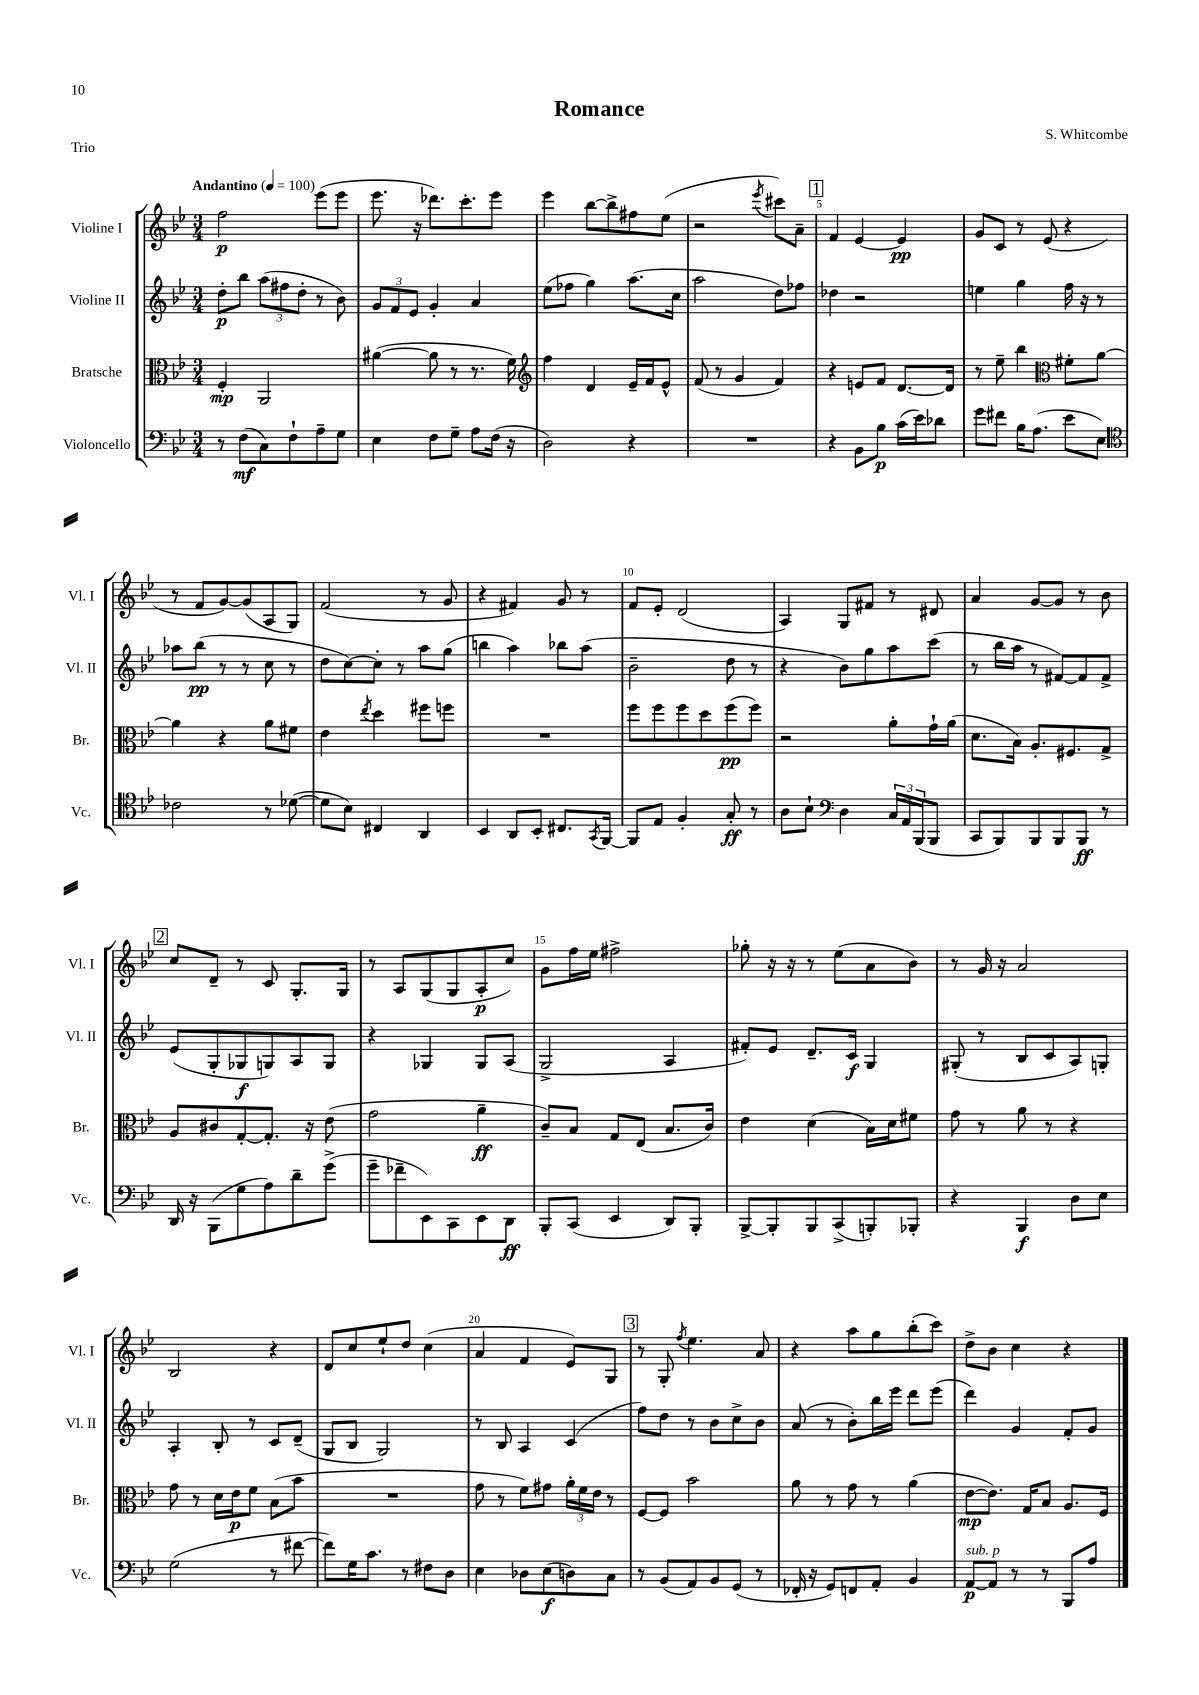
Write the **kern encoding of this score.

**kern	**dynam	**kern	**dynam	**kern	**dynam	**kern	**dynam
*part4	*part4	*part3	*part3	*part2	*part2	*part1	*part1
*staff4	*staff4	*staff3	*staff3	*staff2	*staff2	*staff1	*staff1
*I"Violoncello	*	*I"Bratsche	*	*I"Violine II	*	*I"Violine I	*
*I'Vc.	*	*I'Br.	*	*I'Vl. II	*	*I'Vl. I	*
*clefF4	*	*clefC3	*	*clefG2	*	*clefG2	*
*k[b-e-]	*	*k[b-e-]	*	*k[b-e-]	*	*k[b-e-]	*
*M3/4	*	*M3/4	*	*M3/4	*	*M3/4	*
*MM100	*	*MM100	*	*MM100	*	*MM100	*
=1	=1	=1	=1	=1	=1	=1	=1
!	!	!	!	!	!	!LO:TX:a:B:t=Andantino	!
8r	.	4F'/	mp	8dd'\L	p	2ff\	p
(8F\L	mf	.	.	8bb-\J	.	.	.
8C\)	.	2AA/	.	(12aa\L	.	.	.
.	.	.	.	12ff#X\	.	.	.
8F`\	.	.	.	.	.	.	.
.	.	.	.	12dd'\J	.	.	.
8A~\	.	.	.	8r	.	(8eee-\L	.
8G\J	.	.	.	8b-\)	.	8eee-\J	.
=2	=2	=2	=2	=2	=2	=2	=2
4E-\	.	([4a#X\	.	12g/L	.	8.eee-\	.
.	.	.	.	12f/	.	.	.
.	.	.	.	12e-/J	.	.	.
.	.	.	.	.	.	16r	.
8F\L	.	8a#\]	.	4g'/	.	8.ddd-X\L)	.
8G~\J	.	8r	.	.	.	.	.
.	.	.	.	.	.	8.ccc'\	.
8A\L	.	8.r	.	4a/	.	.	.
(16F\Jk	.	.	.	.	.	8eee-\J	.
16r	.	16f\)	.	.	.	.	.
=3	=3	=3	=3	=3	=3	=3	=3
*	*	*clefG2	*	*	*	*	*
2D\)	.	4ff\	.	(8ee-\L	.	4eee-\	.
.	.	.	.	8ff-X\J	.	.	.
.	.	4d/	.	4gg\)	.	[8bb-\L	.
.	.	.	.	.	.	8bb-^\]	.
4r	.	16e-~/LL	.	(8.aa\L	.	8ff#X\	.
.	.	16f/J	.	.	.	.	.
.	.	8e-^^/J	.	.	.	(8ee-\J	.
.	.	.	.	16cc\Jk	.	.	.
=4	=4	=4	=4	=4	=4	=4	=4
2.r	.	(8f/	.	2aa\	.	2r	.
.	.	8r	.	.	.	.	.
.	.	4g/	.	.	.	.	.
.	.	.	.	.	.	8qeee-/	.
.	.	4f/)	.	8dd\L)	.	8ccc#X\L)	.
.	.	.	.	8ff-X\J	.	8a~\J	.
!!LO:REH:place=s1:t=1
=5	=5	=5	=5	=5	=5	=5	=5
4r	.	4r	.	4dd-X\	.	4f/	.
8BB-\L	.	8en/L	.	2r	.	[4e-/	.
8B-\J	p	8f/J	.	.	.	.	.
(16c\LL	.	[8.d/L	.	.	.	4e-/]	pp
16e-\J)	.	.	.	.	.	.	.
8d-X\J	.	.	.	.	.	.	.
.	.	16d/Jk]	.	.	.	.	.
=6	=6	=6	=6	=6	=6	=6	=6
8g\L	.	8r	.	4een\	.	8g/L	.
8f#X\J	.	8ee-~\	.	.	.	8c/J	.
16B-\KL	.	4bb-\	.	4gg\	.	8r	.
(8.A\J	.	.	.	.	.	.	.
.	.	.	.	.	.	(8e-/	.
*	*	*clefC3	*	*	*	*	*
8e-\L	.	8f#X'\L	.	16ff\	.	4r	.
.	.	.	.	16r	.	.	.
8E-\J)	.	[8a\J	.	8r	.	.	.
!!LO:LB:g=z
=7	=7	=7	=7	=7	=7	=7	=7
*clefC4	*	*	*	*	*	*	*
2c-X\	.	4a\]	.	8aa-X\L	.	8r	.
.	.	.	.	(8bb-\J	pp	8f/L	.
.	.	4r	.	8r	.	[8g/)	.
.	.	.	.	8r	.	(8g/]	.
8r	.	8a\L	.	8cc\	.	8A/	.
([8d-X\	.	8f#X\J	.	8r	.	8G/J)	.
=8	=8	=8	=8	=8	=8	=8	=8
8d-\L]	.	4e-\	.	8dd\L	.	(2f/	.
8B-\J)	.	.	.	[8cc\)	.	.	.
.	.	8qee-/	.	.	.	.	.
4C#X/	.	4dd\	.	8cc'\J]	.	.	.
.	.	.	.	8r	.	.	.
4AA/	.	8ff#X\L	.	8aa\L	.	8r	.
.	.	8ffn\J	.	(8gg\J	.	8g/	.
=9	=9	=9	=9	=9	=9	=9	=9
4BB-/	.	2.r	.	4bbn\	.	4r	.
8AA/L	.	.	.	4aa\)	.	4f#X/)	.
8BB-'/J	.	.	.	.	.	.	.
8.C#X/L	.	.	.	8bb-X\L	.	8g/	.
.	.	.	.	(8aa\J	.	8r	.
8qGG/	.	.	.	.	.	.	.
[16FF/Jk	.	.	.	.	.	.	.
=10	=10	=10	=10	=10	=10	=10	=10
8FF/L]	.	8ff\L	.	2b-~\	.	8f/L	.
8E-/J	.	8ff\	.	.	.	8e-'/J	.
4F'/	.	8ff\	.	.	.	(2d/	.
.	.	8dd\	.	.	.	.	.
8G'/	ff	(8ff\	pp	8dd\	.	.	.
8r	.	8ff\J)	.	8r	.	.	.
=11	=11	=11	=11	=11	=11	=11	=11
8A\L	.	2r	.	4r	.	4A/)	.
8B-`\J	.	.	.	.	.	.	.
*clefF4	*	*	*	*	*	*	*
4D\	.	.	.	8b-\L)	.	8G/L	.
.	.	.	.	8gg\	.	8f#X/J	.
24C/LL	.	8a'\L	.	8aa\	.	8r	.
24AA/	.	.	.	.	.	.	.
(24BBB-/J	.	.	.	.	.	.	.
8BBB-/J	.	16g`\L	.	(8ccc\J	.	8d#X/	.
.	.	(16a\JJ	.	.	.	.	.
=12	=12	=12	=12	=12	=12	=12	=12
8CC/L	.	8.d\L	.	8r	.	4a/	.
8BBB-/)	.	.	.	16bb-\LL	.	.	.
.	.	16B-\Jk)	.	16aa\JJ	.	.	.
8BBB-/	.	8.A'/L	.	8r	.	[8g/L	.
8BBB-/	.	.	.	[8f#X/L)	.	8g/J]	.
.	.	8.F#X/	.	.	.	.	.
8BBB-/J	ff	.	.	8f#/]	.	8r	.
8r	.	8G^/J	.	8f#^/J	.	8b-\	.
!!LO:LB:g=z
!!LO:REH:place=s1:t=2
=13	=13	=13	=13	=13	=13	=13	=13
16DD/	.	8A/L	.	(8e-/L	.	8cc/L	.
16r	.	.	.	.	.	.	.
(8BBB-\L	.	8c#X/	.	8G'/	.	8d~/J	.
8G\	.	[8G'/	.	8G-X/	f	8r	.
8A\)	.	8.G'/J]	.	8Gn/)	.	8c/	.
8d~\	.	.	.	8A/	.	8.G'/L	.
.	.	16r	.	.	.	.	.
(8g^\J	.	(8e-\	.	8G/J	.	.	.
.	.	.	.	.	.	16G/Jk	.
=14	=14	=14	=14	=14	=14	=14	=14
8g~\L	.	2g\	.	4r	.	8r	.
8f-X~\	.	.	.	.	.	8A/L	.
8EE-\)	.	.	.	4G-X/	.	(8G/	.
8CC\	.	.	.	.	.	8G/	.
8EE-\	.	4a~\	ff	8G-/L	.	8A'/	p
8DD\J	ff	.	.	(8A/J	.	8cc/J)	.
=15	=15	=15	=15	=15	=15	=15	=15
8BBB-'/L	.	8c~/L)	.	2G^/	.	8g\L	.
(8CC/J	.	8B-/J	.	.	.	16ff\L	.
.	.	.	.	.	.	16ee-\JJ	.
4EE-/	.	8G/L	.	.	.	2ff#X^\	.
.	.	(8E-/J	.	.	.	.	.
8DD/L)	.	8.B-/L	.	4A/	.	.	.
8BBB-'/J	.	.	.	.	.	.	.
.	.	16c/Jk)	.	.	.	.	.
=16	=16	=16	=16	=16	=16	=16	=16
[8BBB-^/L	.	4e-\	.	8f#X'/L)	.	8gg-X'\	.
8BBB-'/]	.	.	.	8e-/J	.	16r	.
.	.	.	.	.	.	16r	.
8BBB-/	.	(4d\	.	8.d~/L	.	8r	.
(8CC^/	.	.	.	.	.	(8ee-\L	.
.	.	.	.	16c/Jk	f	.	.
8BBBn'/)	.	16B-\LL)	.	4G/	.	8a\	.
.	.	16d\J	.	.	.	.	.
8BBB-X'/J	.	8f#X\J	.	.	.	8b-\J)	.
=17	=17	=17	=17	=17	=17	=17	=17
4r	.	8g\	.	(8G#X'/	.	8r	.
.	.	8r	.	8r	.	16g/	.
.	.	.	.	.	.	16r	.
4BBB-/	f	8a\	.	8B-/L	.	2a/	.
.	.	8r	.	8c/	.	.	.
8D\L	.	4r	.	8A/)	.	.	.
8E-\J	.	.	.	8Gn'/J	.	.	.
!!LO:LB:g=z
=18	=18	=18	=18	=18	=18	=18	=18
(2G\	.	8g\	.	4A'/	.	2B-/	.
.	.	8r	.	.	.	.	.
.	.	16d\LL	.	8B-'/	.	.	.
.	.	16e-\J	p	.	.	.	.
.	.	8f\J	.	8r	.	.	.
8r	.	(8B-\L	.	8c/L	.	4r	.
[8f#X\	.	8b-\J	.	(8d~/J	.	.	.
=19	=19	=19	=19	=19	=19	=19	=19
8f#\L])	.	2.r	.	8G/L	.	8d/L	.
16G\K	.	.	.	8B-/J	.	8cc/	.
8.c\J	.	.	.	.	.	.	.
.	.	.	.	2G/)	.	8ee-`/	.
8r	.	.	.	.	.	8dd/J	.
8F#X\L	.	.	.	.	.	(4cc\	.
8D\J	.	.	.	.	.	.	.
=20	=20	=20	=20	=20	=20	=20	=20
4E-\	.	8g\	.	8r	.	4a/	.
.	.	8r	.	8B-/	.	.	.
8D-X\L	.	8f\L)	.	4A/	.	4f/	.
(8E-\	f	8g#X\J	.	.	.	.	.
8Dn\)	.	24a'\LL	.	(4c/	.	8e-/L)	.
.	.	24f\	.	.	.	.	.
.	.	24e-\JJ	.	.	.	.	.
8C\J	.	8r	.	.	.	8G/J	.
!!LO:REH:place=s1:t=3
=21	=21	=21	=21	=21	=21	=21	=21
8r	.	[8F/L	.	8ff\L)	.	8r	.
(8BB-/L	.	8F/J]	.	8dd\J	.	8G'/	.
.	.	.	.	.	.	8qff/	.
8AA/)	.	2b-\	.	8r	.	4.ee-\	.
8BB-/	.	.	.	8b-\L	.	.	.
(8GG/J	.	.	.	8cc^\	.	.	.
8r	.	.	.	8b-\J	.	8a/	.
=22	=22	=22	=22	=22	=22	=22	=22
16FF-X'/	.	8a\	.	(8a/	.	4r	.
16r	.	.	.	.	.	.	.
8GG/L)	.	8r	.	8r	.	.	.
8FFn/	.	8g\	.	8b-'\L)	.	8aa\L	.
8AA'/J	.	8r	.	16bb-\L	.	8gg\	.
.	.	.	.	16eee-\JJ	.	.	.
4BB-/	.	(4a\	.	8ddd\L	.	(8bb-'\	.
.	.	.	.	(8eee-\J	.	8ccc\J)	.
=23	=23	=23	=23	=23	=23	=23	=23
!LO:TX:a:i:t=sub. p	!	!	!	!	!	!	!
[8AA/L	p	[8e-\L	mp	4ddd\)	.	8dd^\L	.
8AA/J]	.	8.e-\J])	.	.	.	8b-\J	.
8r	.	.	.	4g/	.	4cc\	.
.	.	16G/KL	.	.	.	.	.
8r	.	8B-/J	.	.	.	.	.
8BBB-/L	.	8.A/L	.	8f'/L	.	4r	.
8A/J	.	.	.	8g/J	.	.	.
.	.	16F/Jk	.	.	.	.	.
==	==	==	==	==	==	==	==
*-	*-	*-	*-	*-	*-	*-	*-
